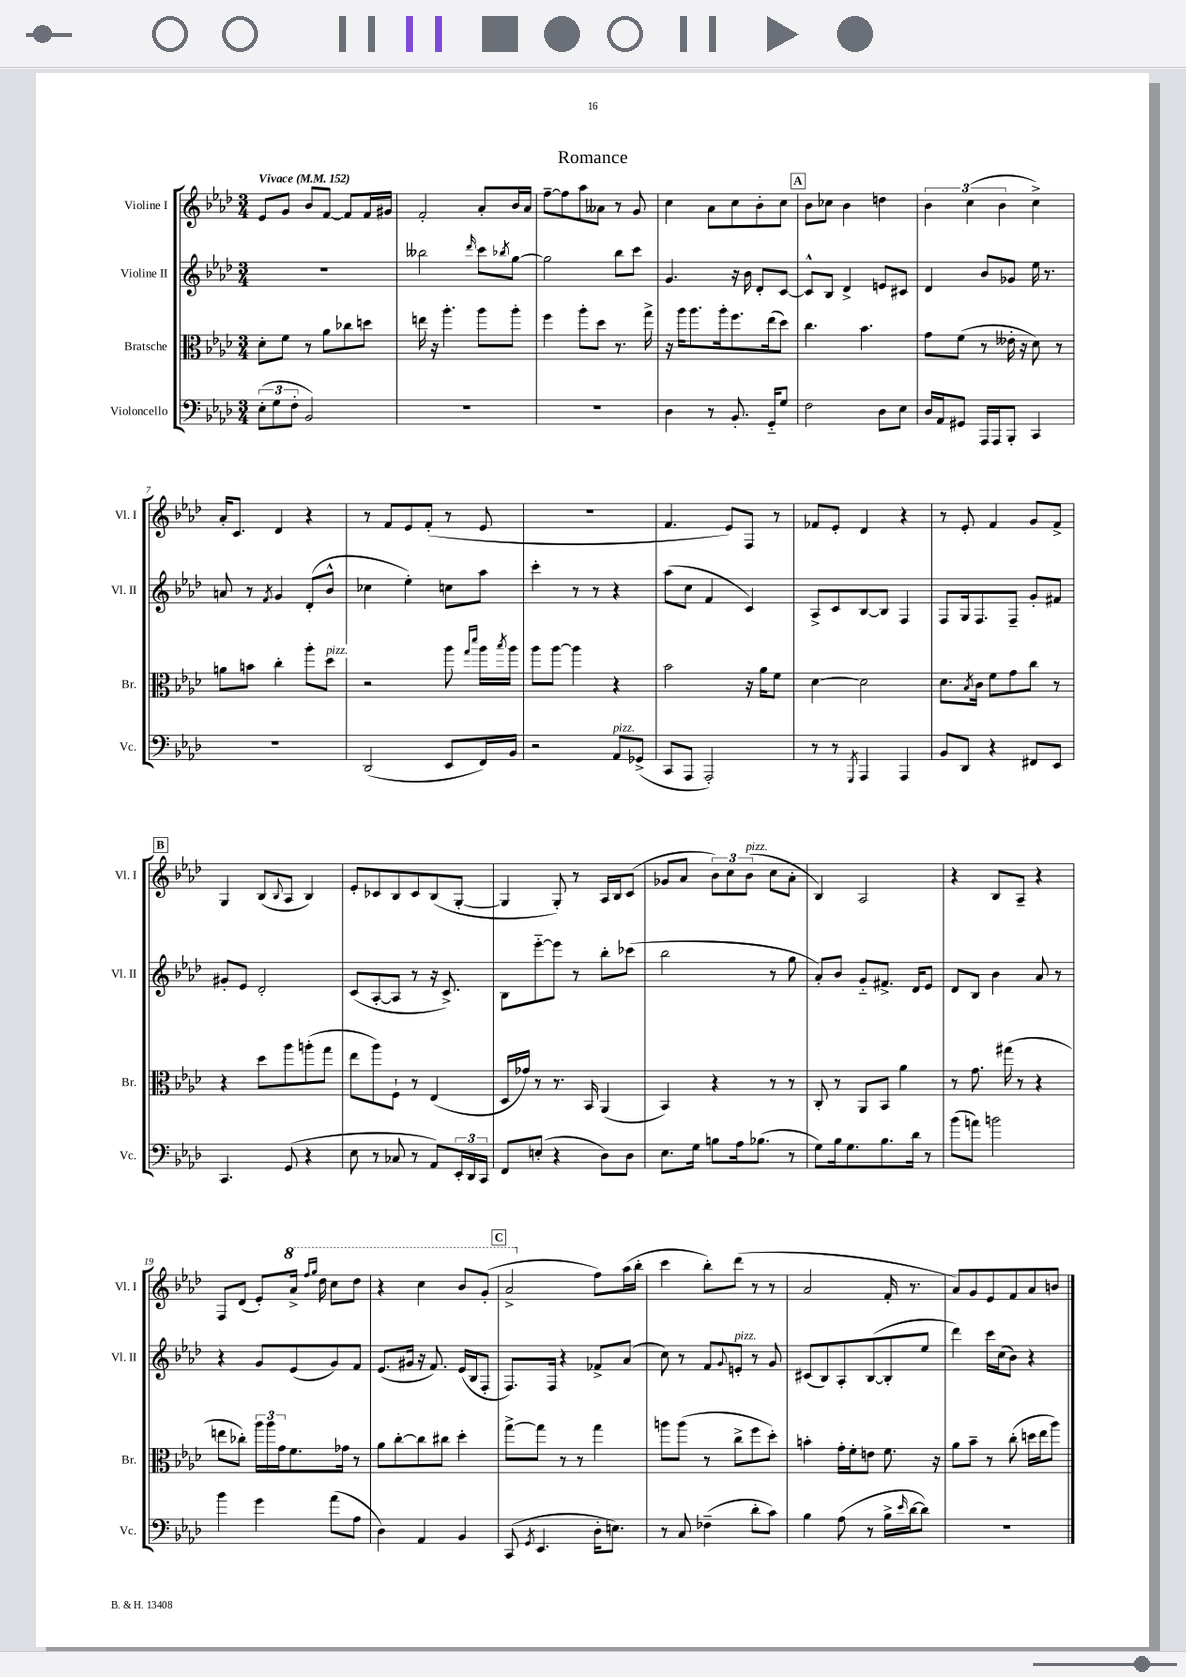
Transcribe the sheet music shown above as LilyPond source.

\header { title = "Romance" }
<<
\new StaffGroup <<
\new Staff = "s0" \with { instrumentName = "Violine I" shortInstrumentName = "Vl. I" } {
    \clef treble \key aes \major \numericTimeSignature \time 3/4 \tempo "Vivace" 4 = 152
    ees'8 g'8 bes'8 f'8~ f'8 f'16 gis'16 |
    f'2-. aes'8-. bes'16 aes'16 |
    f''8~-- f''8 aes''8 aeses'8 r8 g'8 |
    c''4 aes'8 c''8 bes'8-. c''8 |
    \mark \markup { \box "A" } bes'8 ces''8 bes'4 d''4 |
    \tuplet 3/2 { bes'4 c''4( bes'4 } c''4->) |
    aes'16-. c'8. des'4 r4 |
    r8 f'8 ees'8 f'8-.( r8 ees'8 |
    R2. |
    f'4. ees'8) f8 r8 |
    fes'8 ees'8-. des'4 r4 |
    r8 ees'8-. f'4 g'8 f'8-> |
    \mark \markup { \box "B" } g4 bes8( \appoggiatura { bes8 } aes8 bes4) |
    ees'8-. ces'8 bes8 ces'8 bes8( g8~-. |
    g4 g8-.) r8 aes16 bes16 c'8( |
    ges'8 aes'8 \tuplet 3/2 { bes'8) c''8 bes'8^\markup { \italic "pizz." }( } c''8 aes'8-. |
    bes4) aes2 |
    r4 bes8 aes8-- r4 |
    f8 des'8( ees'8-.) \ottava #1 aes''16-> \grace { f'''16 g'''16 } des'''16 c'''8 des'''8 |
    r4 c'''4 bes''8 g''8-.( |
    \mark \markup { \box "C" } aes''2-> \ottava #0 f''8) aes''16( bes''16-. |
    c'''4 bes''8-.) des'''8( r8 r8 |
    aes'2 f'16-. r8. |
    aes'8) g'8 ees'8 f'8 aes'8 b'8 \bar "|." |
}
\new Staff = "s1" \with { instrumentName = "Violine II" shortInstrumentName = "Vl. II" } {
    \clef treble \key aes \major \numericTimeSignature \time 3/4
    R2. |
    beses''2 \grace { des'''16 } c'''8 \acciaccatura { bes''8 } g''8~ |
    g''2 bes''8 c'''8 |
    g'4. r16 bes'16 des'8-. c'8~ |
    \mark \markup { \box "A" } c'8-^ bes8 des'4-> e'8 cis'8 |
    des'4 bes'8 ges'8 ees''16 r8. |
    a'8 r8 \acciaccatura { f'8 } g'4 des'8-.( bes'8-^ |
    ces''4 ees''4-.) c''8 aes''8 |
    c'''4-. r8 r8 r4 |
    aes''8( c''8 f'4 c'4) |
    aes8-> c'8 bes8~ bes8 f4 |
    f8 g16 f8. f8-- g'8-. fis'8 |
    \mark \markup { \box "B" } gis'8-. ees'8 des'2-. |
    c'8( aes8~-. aes8 r8 r16 c'8.->) |
    bes8 ees'''8~-_ ees'''8 r8 bes''8-. ces'''8( |
    bes''2 r8 g''8 |
    aes'8-.) bes'8 g'8-_ fis'8.-> des'16 ees'8 |
    des'8 bes8 bes'4 aes'8 r8 |
    r4 g'8 ees'8( g'8) f'8 |
    ees'8.( gis'16 r16 f'8.) ees'16( bes16 f8-. |
    \mark \markup { \box "C" } f8.) f16 r4 fes'8-> aes'8( |
    c''8) r8 f'8 \appoggiatura { g'8 } e'8-.^\markup { \italic "pizz." } r8 g'8 |
    cis'8( bes8) aes8-. bes8~( bes8-. ees''8 |
    des'''4) c'''16 c''16( bes'8) r4 \bar "|." |
}
\new Staff = "s2" \with { instrumentName = "Bratsche" shortInstrumentName = "Br." } {
    \clef alto \key aes \major \numericTimeSignature \time 3/4
    des'8-. f'8 r8 aes'8 ces''8 d''8 |
    e''16 r16 aes''4.-. aes''8 aes''8-. |
    f''4 aes''8-. des''8 r8. g''16-> |
    r16 aes''16 aes''8. aes''16-. f''8. ees''16( des''8) |
    \mark \markup { \box "A" } c''4. bes'4. |
    g'8 f'8( r8 eeses'16-. r16 des'8) r8 |
    a'8 b'8 c''4-. aes''8-. des''8^\markup { \italic "pizz." } |
    r2 aes''8 \grace { g''16 des'''16 } aes''16 \acciaccatura { bes''8 } aes''16 |
    aes''8 aes''8~ aes''4 r4 |
    bes'2 r16 aes'16 f'8 |
    des'4~ des'2 |
    des'8. \acciaccatura { bes8 } c'16 f'8 g'8 c''8 r8 |
    \mark \markup { \box "B" } r4 des''8 aes''8 a''8-.( g''8 |
    ees''8 aes''8) f8-! r8 ees4( |
    des16 ges'16) r8 r8. bes,16 aes,4( |
    bes,4) r4 r8 r8 |
    c8-. r8 aes,8 bes,8 aes'4 |
    r8 g'8. gis''16( r8 r4 |
    e''8 ces''8-.) \tuplet 3/2 { aes''16 aes''16 g'16 } f'8. ges'16 r8 |
    aes'8 c''8~-. c''8 cis''8 des''4-. |
    \mark \markup { \box "C" } g''8~-> g''8 r8 r8 g''4 |
    a''8 a''8( r8 c''8-> f''8 des''8-.) |
    b'4-. g'16-. f'16-. e'8 f'8. r16 |
    aes'8 bes'8-- r8 c''8-.( d''16 ees''16 aes''8) \bar "|." |
}
\new Staff = "s3" \with { instrumentName = "Violoncello" shortInstrumentName = "Vc." } {
    \clef bass \key aes \major \numericTimeSignature \time 3/4
    \tuplet 3/2 { ees8-.( g8 f8-. } bes,2) |
    R2. |
    R2. |
    des4 r8 bes,8.-. g,16-_ g8 |
    \mark \markup { \box "A" } f2 des8 ees8 |
    des16 aes,16 gis,8 aes,,16 aes,,16 bes,,8-. c,4 |
    R2. |
    des,2( ees,8 f,16) bes,16 |
    r2 aes,8^\markup { \italic "pizz." } ges,8->( |
    c,8 aes,,8 aes,,2-.) |
    r8 r8 \acciaccatura { g,,8 } aes,,4 aes,,4 |
    bes,8 des,8 r4 fis,8 ees,8 |
    \mark \markup { \box "B" } c,4. g,8( r4 |
    ees8 r8 ces8 r8 aes,8) \tuplet 3/2 { ees,16-. des,16 c,16 } |
    f,8 e8-.( r4 des8) des8 |
    ees8. g16 b8 aes16 bes8.( r8 |
    g8) bes16 g8. bes8. des'16 r8 |
    bes'8( a'8) b'2 |
    bes'4 g'4 aes'8( aes8 |
    des4) aes,4 bes,4 |
    \mark \markup { \box "C" } c,8( \acciaccatura { g,8 } ees,4. des16-. e8.) |
    r8 c8 fes4--( des'8-. c'8) |
    bes4 aes8( r8 bes16-> \grace { ees'16 } des'16~ des'8) |
    R2. \bar "|." |
}
>>
>>
